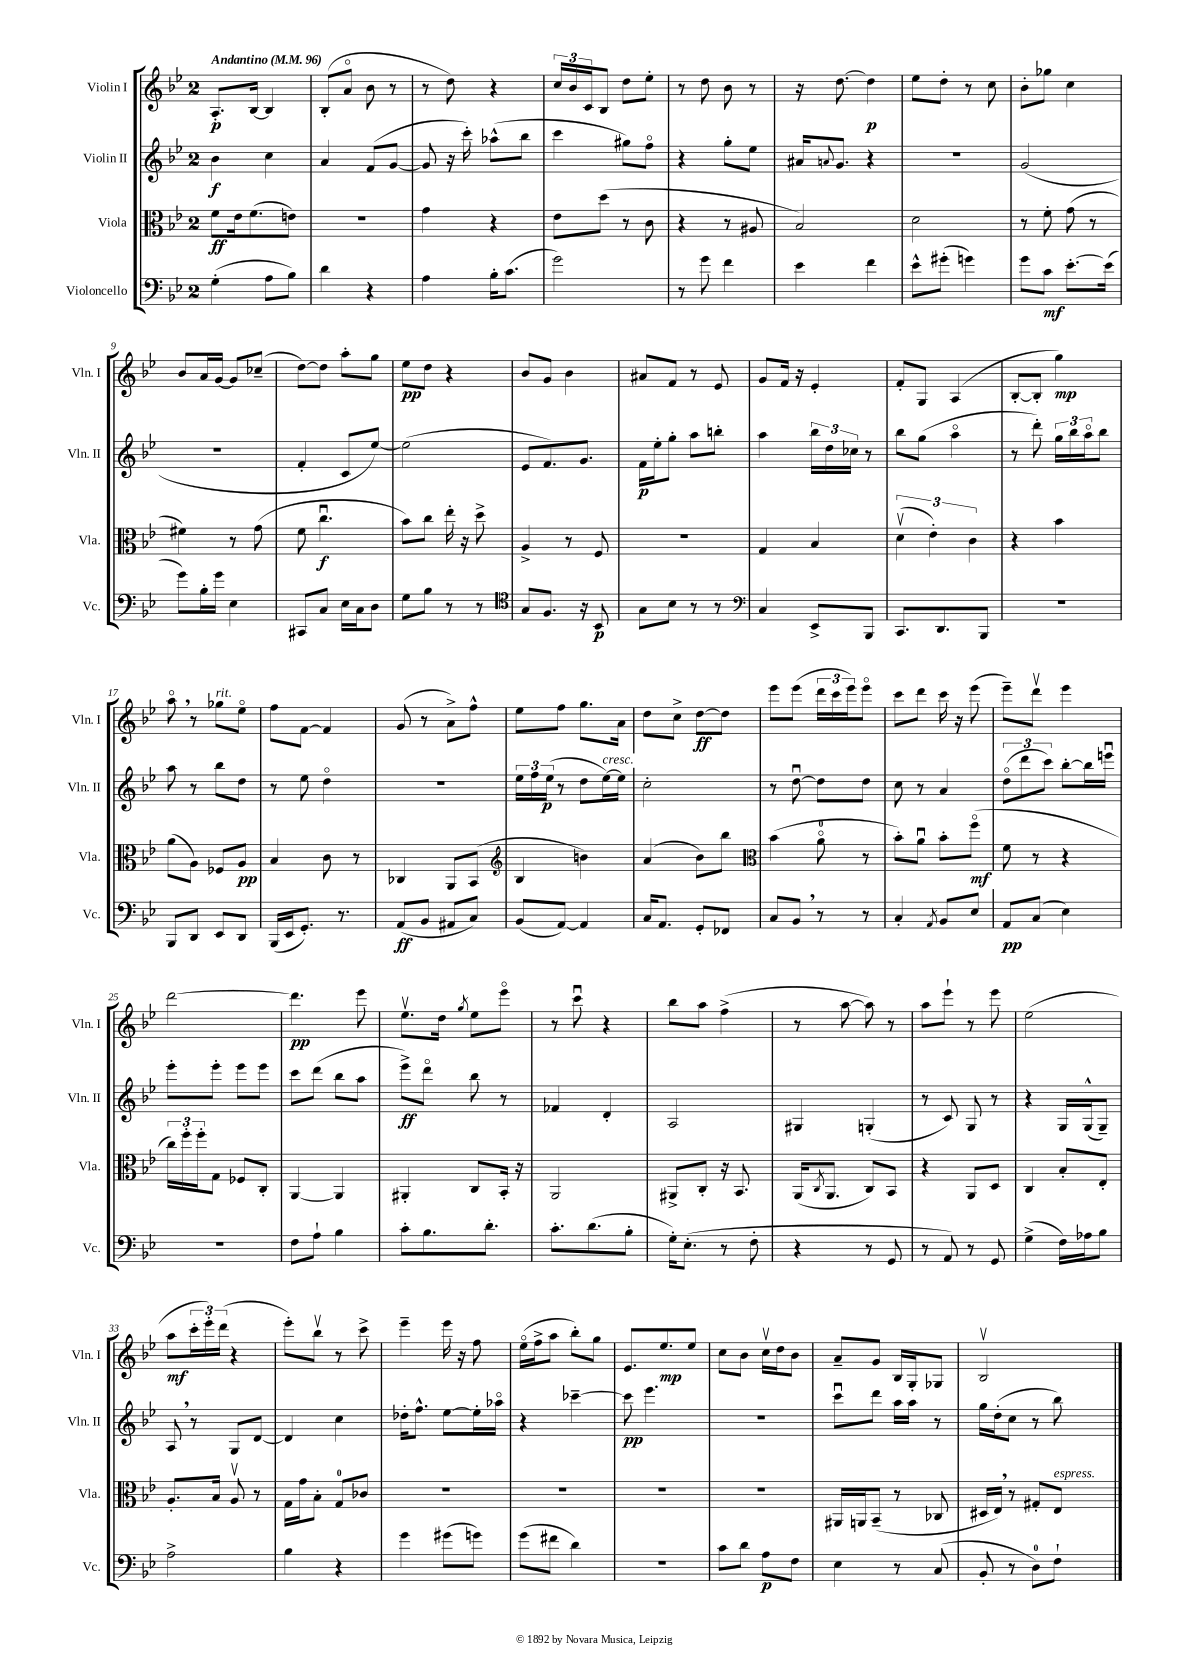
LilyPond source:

<<
\new StaffGroup <<
\new Staff = "s0" \with { instrumentName = "Violin I" shortInstrumentName = "Vln. I" } {
    \clef treble \key bes \major \once \override Staff.TimeSignature.style = #'single-digit \time 2/4 \tempo "Andantino" 4 = 96
    a8.-.\p bes16~ bes4 |
    bes8-.( a'8\flageolet bes'8 r8 |
    r8 d''8) r4 |
    \tuplet 3/2 { c''16 bes'16 c'16 } bes8 d''8 ees''8-. |
    r8 d''8 bes'8 r8 |
    r16 d''8.~ d''4\p |
    ees''8 d''8-. r8 c''8 |
    bes'8-. ges''8 c''4 |
    bes'8 a'16 g'16~ g'8 ces''8--( |
    d''8~) d''8 a''8-. g''8 |
    ees''8\pp d''8 r4 |
    bes'8 g'8 bes'4 |
    ais'8 f'8 r8 ees'8 |
    g'8 f'16 r16 ees'4-. |
    f'8-. g8 a4( |
    bes8~-. bes8-. g''4\mp) |
    a''8\flageolet \breathe r8 ges''8^\markup { \italic "rit." } ees''8\flageolet |
    f''8 f'8~ f'4 |
    g'8( r8 a'8->) f''8-^ |
    ees''8 f''8 g''8. a'16 |
    d''8 c''8-> d''8~\ff d''8 |
    ees'''8 ees'''8( \tuplet 3/2 { d'''16 c'''16 ees'''16) } ees'''8\flageolet |
    c'''8 d'''8 c'''16 r16 ees'''8( |
    ees'''8--) d'''8\upbow ees'''4 |
    d'''2~ |
    d'''4.\pp ees'''8 |
    ees''8.\upbow d''16 \acciaccatura { g''8 } ees''8 ees'''8\flageolet |
    r8 c'''8\downbow r4 |
    bes''8 a''8 f''4->( |
    r8 a''8~ a''8) r8 |
    a''8 ees'''8-! r8 ees'''8 |
    ees''2( |
    a''8\mf \tuplet 3/2 { c'''16-. ees'''16-.) d'''16( } r4 |
    ees'''8-.) bes''8\upbow r8 c'''8-> |
    ees'''4-- ees'''16 r16 f''8 |
    ees''16\flageolet( f''16-> a''8 bes''8-.) g''8 |
    ees'8. ees''8.\mp ees''8 |
    c''8 bes'8 c''16\upbow d''16 bes'8 |
    a'8-- g'8 bes16 g16-. ges8 |
    bes2\upbow \bar "|." |
}
\new Staff = "s1" \with { instrumentName = "Violin II" shortInstrumentName = "Vln. II" } {
    \clef treble \key bes \major \once \override Staff.TimeSignature.style = #'single-digit \time 2/4
    bes'4\f c''4 |
    a'4 f'8( g'8~ |
    g'8 r16 c'''16-.) aes''8-^( bes''8 |
    c'''4 gis''8) f''8\flageolet |
    r4 g''8-. ees''8 |
    ais'16 \appoggiatura { a'8 } g'8. r4 |
    R2 |
    g'2( |
    r2 |
    f'4-. c'8 ees''8~) |
    ees''2( |
    ees'8 f'8.) g'8. |
    f'16\p ees''16-. g''8-. a''8 b''8-. |
    a''4 \tuplet 3/2 { bes''16 d''16 ces''16 } r8 |
    bes''8 g''8( a''4\flageolet |
    r8 d'''8-.) \tuplet 3/2 { g''16 bes''16 a''16\flageolet } bes''8 |
    a''8 r8 bes''8 d''8 |
    r8 ees''8 d''4\flageolet |
    R2 |
    \tuplet 3/2 { ees''16 f''16 ees''16\p( } r8 d''8 ees''16~^\markup { \italic "cresc." }) ees''16 |
    c''2-. |
    r8 d''8~\downbow d''8 d''8 |
    c''8 r8 a'4 |
    \tuplet 3/2 { d''8\flageolet( d'''8 c'''8) } bes''8~-. bes''16 e'''16\downbow |
    ees'''8-. ees'''8-. ees'''8 ees'''8 |
    c'''8 d'''8( bes''8 a''8 |
    ees'''8->\ff) d'''8\flageolet bes''8 r8 |
    fes'4 d'4-. |
    a2 |
    gis4 g4-.( |
    r8 c'8) g8 r8 |
    r4 g16 g16-^( g8--) |
    a8 \breathe r8 g8 d'8~ |
    d'4 c''4 |
    des''16-. f''8.-^ ees''8~ ees''16-. aes''16\flageolet |
    r4 ces'''4~-- |
    ces'''8\pp ees'''4. |
    R2 |
    c'''8\downbow d'''8 a''16 a''16 r8 |
    g''16 d''16-.( c''8 r8 bes''8) \bar "|." |
}
\new Staff = "s2" \with { instrumentName = "Viola" shortInstrumentName = "Vla." } {
    \clef alto \key bes \major \once \override Staff.TimeSignature.style = #'single-digit \time 2/4
    f'8\ff ees'16 f'8.( e'8) |
    r2 |
    g'4 r4 |
    ees'8 d''8( r8 c'8 |
    r4 r8 ais8 |
    bes2) |
    d'2 |
    r8 f'8-. g'8( r8 |
    fis'4) r8 g'8( |
    f'8 c''4.\downbow\f |
    bes'8) c''8 ees''16-. r16 d''8-> |
    a4-> r8 f8 |
    R2 |
    g4 bes4 |
    \tuplet 3/2 { d'4\upbow( ees'4-.) c'4 } |
    r4 bes'4 |
    a'8( a8) fes8 a8\pp |
    bes4 c'8 r8 |
    ces4 a,8 bes,8( |
    \clef treble bes4 b'4) |
    a'4( bes'8) bes''8 |
    \clef alto bes'4( a'8-0\flageolet r8 |
    bes'8-.) a'8\downbow bes'8-. f''8\flageolet\mf( |
    f'8 r8 r4 |
    \tuplet 3/2 { c''16) f''16-. f''16-. } g8 fes8 c8-. |
    a,4~ a,4 |
    ais,4-. c8 bes,16-. r16 |
    a,2 |
    ais,8-> c8-. r16 bes,8. |
    a,16( \acciaccatura { c8 } a,8. c8) bes,8 |
    r4 a,8 d8 |
    c4 bes8-. ees8-. |
    a8.-. bes16 a8\upbow r8 |
    g16 g'16 bes8-. g8-0 ces'8 |
    R2 |
    R2 |
    R2 |
    R2 |
    ais,16 a,16 bes,8--( r8 ces8 |
    dis16 ees16) \breathe r8 gis8-. ees8^\markup { \italic "espress." } \bar "|." |
}
\new Staff = "s3" \with { instrumentName = "Violoncello" shortInstrumentName = "Vc." } {
    \clef bass \key bes \major \once \override Staff.TimeSignature.style = #'single-digit \time 2/4
    g4-.( a8 bes8) |
    d'4 r4 |
    a4 bes16-. c'8.( |
    g'2) |
    r8 g'8 f'4 |
    ees'4 f'4 |
    ees'8-^ gis'8-.( g'4) |
    g'8 c'8\mf ees'8.~-. ees'16( |
    g'8) bes16-. g'16 ees4 |
    cis,8 c8 ees16 c16 d8 |
    g8 bes8 r8 r8 |
    \clef tenor g8 f8. r16 bes,8\p |
    g8 bes8 r8 r8 |
    \clef bass c4 ees,8-> bes,,8 |
    c,8. d,8. bes,,8 |
    r2 |
    bes,,8 d,8 ees,8 d,8 |
    bes,,16( ees,16 g,8.-.) r8. |
    a,8\ff( bes,8 ais,8 c8) |
    bes,8( a,8~) a,4 |
    c16 a,8. g,8-. fes,8 |
    c8 bes,8 \breathe r8 r8 |
    c4-. \acciaccatura { a,8 } bes,8 ees8 |
    a,8\pp c8( ees4) |
    r2 |
    f8 a8-! bes4 |
    c'8-. bes8. d'8.-. |
    c'8.-. d'8.( bes8-. |
    g16-.) ees8.-.( r8 f8-. |
    r4 r8 g,8 |
    r8 a,8) r8 g,8 |
    g4->( f16) aes16 bes8 |
    a2-> |
    bes4 r4 |
    g'4 gis'8( g'8) |
    g'8( fis'8 d'4) |
    R2 |
    c'8 d'8 a8\p f8 |
    ees4 r8 c8( |
    bes,8-. r8 d8-0) f8-! \bar "|." |
}
>>
>>
